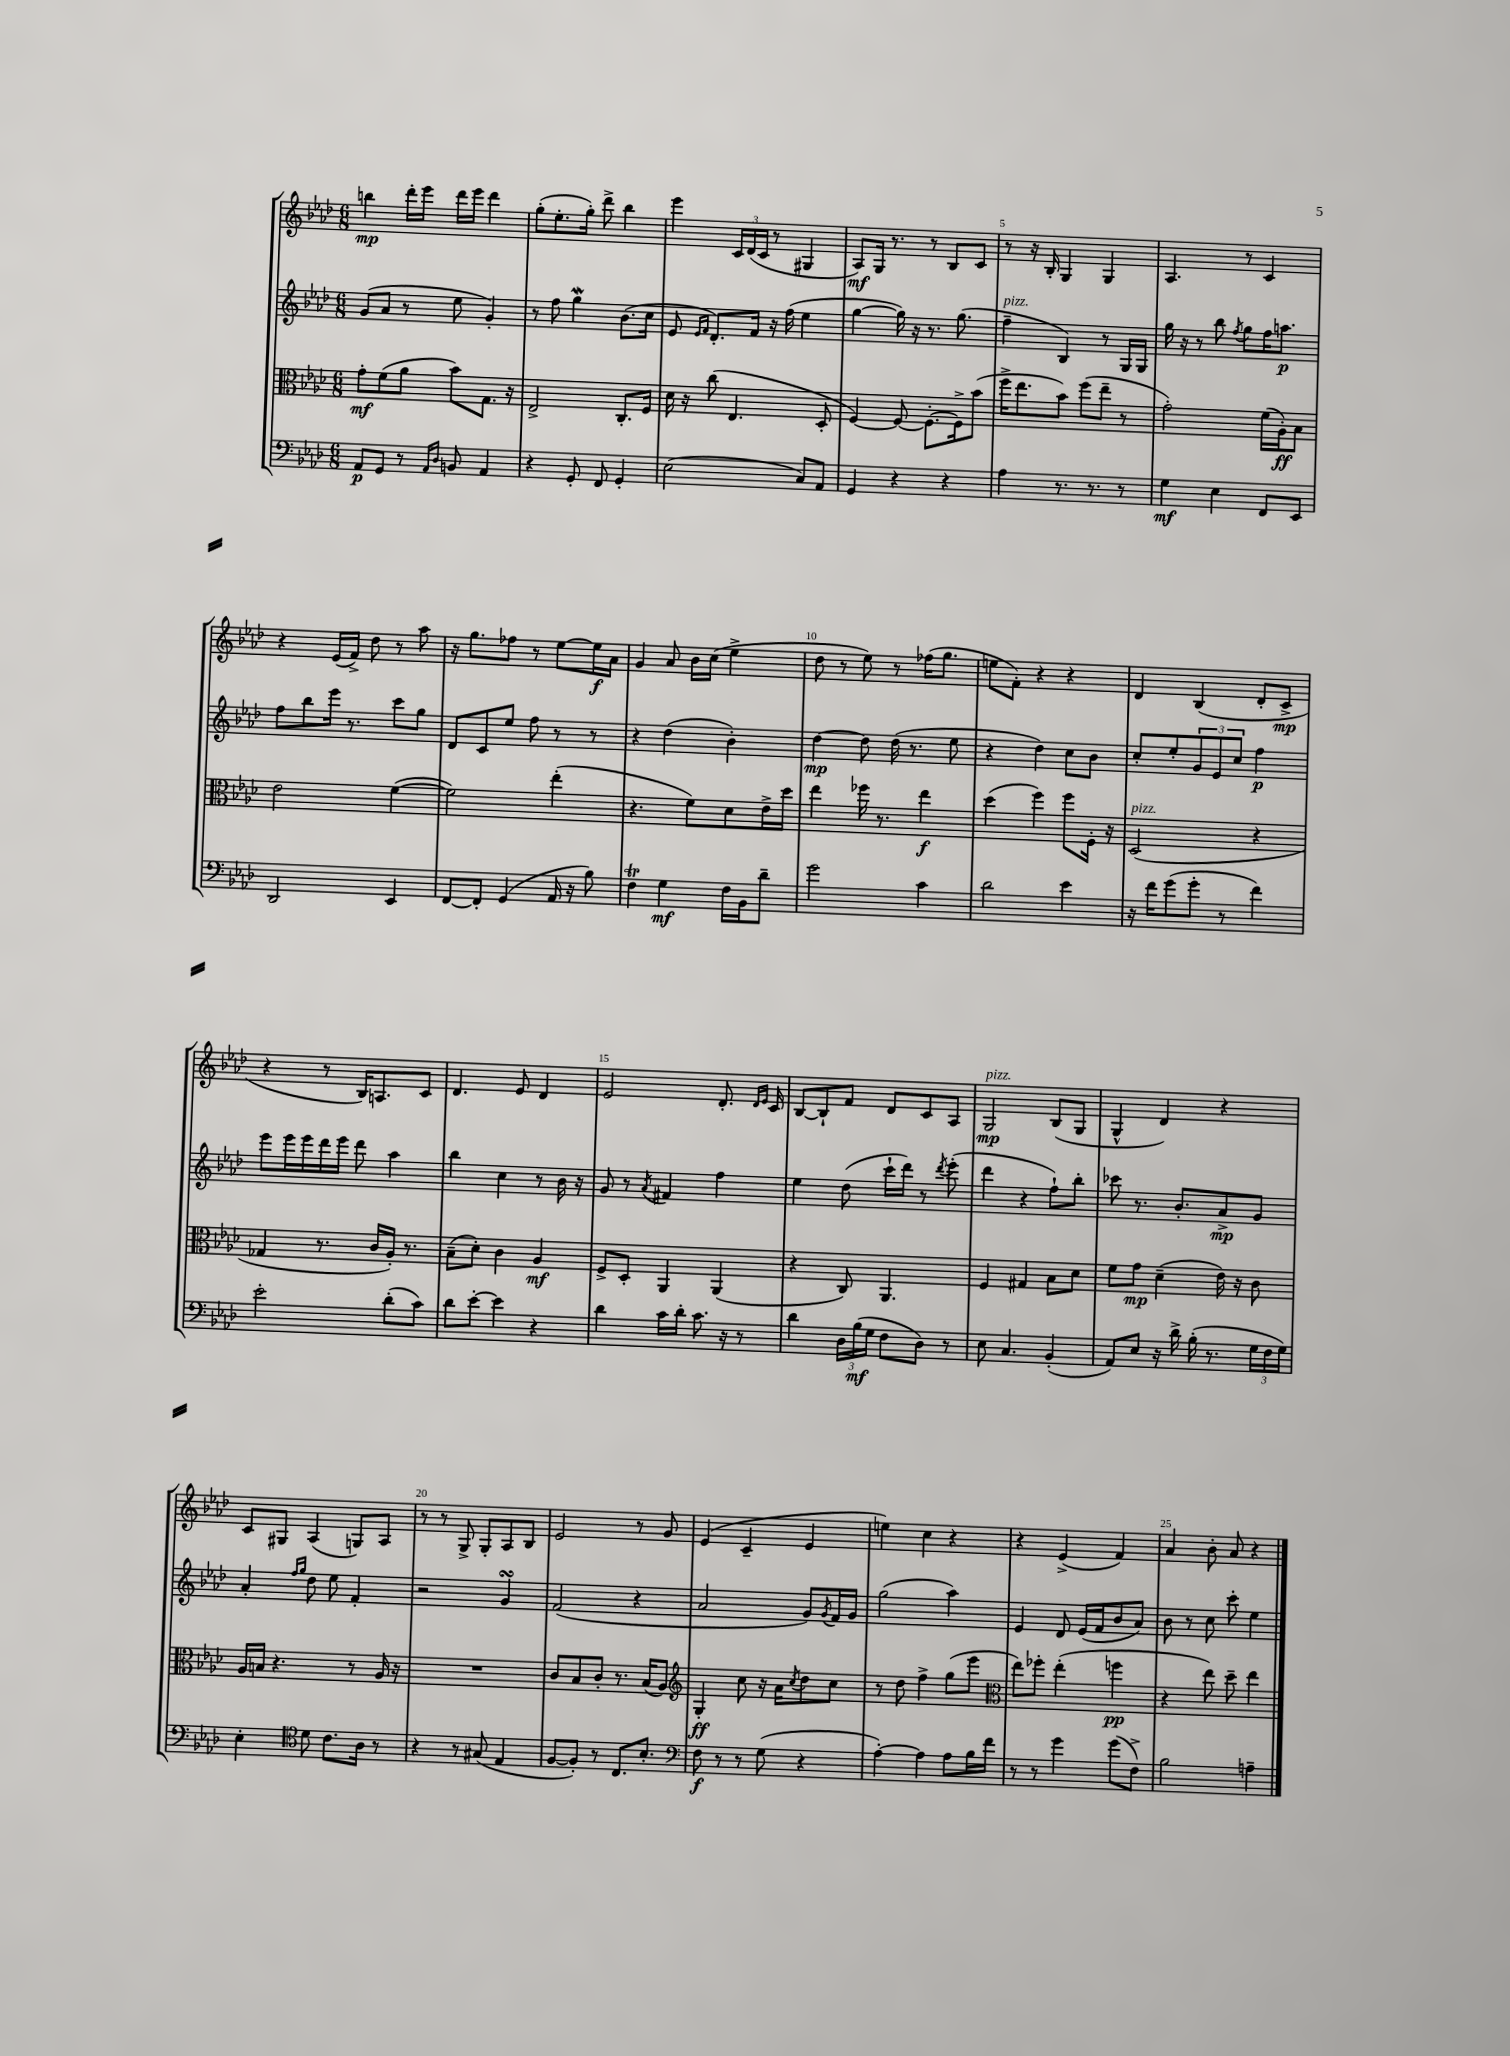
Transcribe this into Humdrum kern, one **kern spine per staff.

**kern	**dynam	**kern	**dynam	**kern	**dynam	**kern	**dynam
*part4	*part4	*part3	*part3	*part2	*part2	*part1	*part1
*staff4	*staff4	*staff3	*staff3	*staff2	*staff2	*staff1	*staff1
*clefF4	*	*clefC3	*	*clefG2	*	*clefG2	*
*k[b-e-a-d-]	*	*k[b-e-a-d-]	*	*k[b-e-a-d-]	*	*k[b-e-a-d-]	*
*M6/8	*	*M6/8	*	*M6/8	*	*M6/8	*
=1	=1	=1	=1	=1	=1	=1	=1
8AA-/L	p	8g'\L	mf	(8g/L	.	4bbn\	mp
8GG/J	.	(8f\	.	8a-/J	.	.	.
8r	.	8a-\J	.	8r	.	16ddd-'\LL	.
.	.	.	.	.	.	16eee-\JJ	.
16qqAA-/LL	.	.	.	.	.	.	.
16qqD-/JJ	.	.	.	.	.	.	.
8BBn/	.	8b-\L)	.	8ee-\	.	16ddd-\LL	.
.	.	.	.	.	.	16eee-\JJ	.
4AA-/	.	8.G\J	.	4g'/)	.	4ddd-\	.
.	.	16r	.	.	.	.	.
=2	=2	=2	=2	=2	=2	=2	=2
4r	.	2E-^/	.	8r	.	(8gg'\L	.
.	.	.	.	8ff\	.	8.ee-'\	.
8GG'/	.	.	.	4ggW\	.	.	.
.	.	.	.	.	.	16gg'\Jk)	.
8FF/	.	.	.	.	.	8ddd-^\	.
4GG'/	.	8.C'/L	.	(8.b-\L	.	4bb-\	.
.	.	16F/Jk	.	16cc\Jk	.	.	.
=3	=3	=3	=3	=3	=3	=3	=3
(2E-\	.	16d-\	.	8e-/	.	4eee-\	.
.	.	16r	.	.	.	.	.
.	.	.	.	16qqe-/LL	.	.	.
.	.	.	.	16qqf/JJ	.	.	.
.	.	(8cc\	.	8.d-'/L)	.	.	.
.	.	4.E-/	.	.	.	24c/LL	.
.	.	.	.	.	.	(24d-/	.
.	.	.	.	16f/Jk	.	.	.
.	.	.	.	.	.	24c/JJ	.
.	.	.	.	16r	.	8r	.
.	.	.	.	(16ff\	.	.	.
8C/L)	.	.	.	4ee-\	.	4G#X/	.
8AA-/J	.	8D-'/	.	.	.	.	.
=4	=4	=4	=4	=4	=4	=4	=4
4GG/	.	[4F/)	.	[4gg\	.	8A-/L)	mf
.	.	.	.	.	.	16G/Jk	.
.	.	.	.	.	.	8.r	.
4r	.	8F/_	.	16gg\])	.	.	.
.	.	.	.	16r	.	.	.
.	.	8.F'\L_	.	8.r	.	8r	.
4r	.	.	.	.	.	8B-/L	.
.	.	16F^\k]	.	(8.gg\	.	.	.
.	.	(8b-\J	.	.	.	8c/J	.
=5	=5	=5	=5	=5	=5	=5	=5
!	!	!	!	!LO:TX:a:i:t=pizz.	!	!	!
4A-\	.	16ff^\KL	.	4ff~\	.	8r	.
.	.	8.ee-\	.	.	.	.	.
.	.	.	.	.	.	16r	.
.	.	.	.	.	.	16B-'/	.
8.r	.	8b-\J)	.	4B-/)	.	4G/	.
.	.	(8ff\L	.	.	.	.	.
8.r	.	.	.	.	.	.	.
.	.	8ee-~\J	.	8r	.	4G/	.
8r	.	8r	.	16G/LL	.	.	.
.	.	.	.	16G/JJ	.	.	.
=6	=6	=6	=6	=6	=6	=6	=6
4G\	mf	2g'\)	.	16gg\	.	4.A-/	.
.	.	.	.	16r	.	.	.
.	.	.	.	8r	.	.	.
4E-\	.	.	.	8bb-\	.	.	.
.	.	.	.	8qff/	.	.	.
.	.	.	.	8gg\L	.	8r	.
8FF/L	.	(16f\LL	.	16ff\K	.	4c/	.
.	.	16A-'\J)	ff	8.aan\J	p	.	.
8EE-/J	.	8B-\J	.	.	.	.	.
!!LO:LB:g=z
=7	=7	=7	=7	=7	=7	=7	=7
2DD-/	.	2e-\	.	8ff\L	.	4r	.
.	.	.	.	8bb-\	.	.	.
.	.	.	.	16eee-\Jk	.	(16e-/LL	.
.	.	.	.	8.r	.	16f^/JJ)	.
.	.	.	.	.	.	8dd-\	.
4EE-/	.	([4f\	.	8ccc\L	.	8r	.
.	.	.	.	8gg\J	.	8aa-\	.
=8	=8	=8	=8	=8	=8	=8	=8
[8FF/L	.	2f\])	.	8d-/L	.	16r	.
.	.	.	.	.	.	8.gg\L	.
8FF'/J]	.	.	.	8c/	.	.	.
(4GG/	.	.	.	8ee-/J	.	8ff-X\J	.
.	.	.	.	8ff\	.	8r	.
16AA-/	.	(4ee-'\	.	8r	.	[8ee-\L	.
16r	.	.	.	.	.	.	.
8B-\)	.	.	.	8r	.	16ee-\L]	f
.	.	.	.	.	.	16a-\JJ	.
=9	=9	=9	=9	=9	=9	=9	=9
4FT\	.	4.r	.	4r	.	4g/	.
4G\	mf	.	.	(4dd-\	.	8a-/	.
.	.	8f\L)	.	.	.	16b-\LL	.
.	.	.	.	.	.	(16cc\JJ	.
16F\LL	.	8d-\	.	4b-'\)	.	4ee-^\	.
16BB-\J	.	.	.	.	.	.	.
8d-~\J	.	16e-^\L	.	.	.	.	.
.	.	16dd-\JJ	.	.	.	.	.
=10	=10	=10	=10	=10	=10	=10	=10
2g\	.	4ee-\	.	[4dd-\	mp	8dd-\	.
.	.	.	.	.	.	8r	.
.	.	16ff-X\	.	8dd-\]	.	8ee-\)	.
.	.	8.r	.	.	.	.	.
.	.	.	.	(16dd-\	.	8r	.
.	.	.	.	8.r	.	.	.
4c\	.	4ee-\	f	.	.	(16ff-X\KL	.
.	.	.	.	.	.	8.gg\J	.
.	.	.	.	8ee-\	.	.	.
=11	=11	=11	=11	=11	=11	=11	=11
2d-\	.	(4dd-\	.	4r	.	8een\L	.
.	.	.	.	.	.	8f'\J)	.
.	.	4ff\)	.	4dd-\)	.	4r	.
4e-\	.	8ff\L	.	8cc\L	.	4r	.
.	.	16F'\Jk	.	8b-\J	.	.	.
.	.	16r	.	.	.	.	.
=12	=12	=12	=12	=12	=12	=12	=12
!	!	!LO:TX:a:i:t=pizz.	!	!	!	!	!
16r	.	(2D-/	.	8cc'/L	.	4d-/	.
16f\KL	.	.	.	.	.	.	.
(8g\	.	.	.	8ee-'/	.	.	.
8g'\J	.	.	.	12g/	.	(4B-/	.
.	.	.	.	12e-/	.	.	.
8r	.	.	.	.	.	.	.
.	.	.	.	12cc/J	.	.	.
4f\)	.	4r	.	4ff\	p	8d-'/L	.
.	.	.	.	.	.	8c^/J	mp
!!LO:LB:g=z
=13	=13	=13	=13	=13	=13	=13	=13
2e-'\	.	4G-X/	.	8eee-\L	.	4r	.
.	.	.	.	16eee-\L	.	.	.
.	.	.	.	16eee-\	.	.	.
.	.	8.r	.	16ddd-\	.	8r	.
.	.	.	.	16eee-\JJ	.	.	.
.	.	.	.	8ddd-\	.	16B-/KL)	.
.	.	16c/LL	.	.	.	8.An/	.
(8d-'\L	.	16A-'/JJ)	.	4aa-\	.	.	.
.	.	8.r	.	.	.	.	.
8c\J)	.	.	.	.	.	8c/J	.
=14	=14	=14	=14	=14	=14	=14	=14
8d-\L	.	(8B-~\L	.	4bb-\	.	4.d-/	.
[8e-'\J	.	8d-'\J)	.	.	.	.	.
4e-\]	.	4c\	.	4cc\	.	.	.
.	.	.	.	.	.	8e-/	.
4r	.	4A-/	mf	8r	.	4d-/	.
.	.	.	.	16b-\	.	.	.
.	.	.	.	16r	.	.	.
=15	=15	=15	=15	=15	=15	=15	=15
4d-\	.	8F^/L	.	8g/	.	2e-/	.
.	.	8D-'/J	.	8r	.	.	.
.	.	.	.	8qa-/	.	.	.
16c\LL	.	4AA-/	.	4f#X/	.	.	.
16d-'\JJ	.	.	.	.	.	.	.
8.c\	.	.	.	.	.	.	.
.	.	(4AA-/	.	4ff\	.	8.d-'/	.
16r	.	.	.	.	.	.	.
8r	.	.	.	.	.	.	.
.	.	.	.	.	.	16qqd-/LL	.
.	.	.	.	.	.	16qqe-/JJ	.
.	.	.	.	.	.	16c/	.
=16	=16	=16	=16	=16	=16	=16	=16
4d-\	.	4r	.	4ee-\	.	[8B-/L	.
.	.	.	.	.	.	8B-`/]	.
24D-\LL	.	8C/)	.	(8dd-\	.	8f/J	.
(24B-\	mf	.	.	.	.	.	.
24G\JJ	.	.	.	.	.	.	.
8F\L	.	4.AA-/	.	16ccc`\LL	.	8d-/L	.
.	.	.	.	16ddd-\JJ)	.	.	.
8D-\J)	.	.	.	8r	.	8c/	.
.	.	.	.	8qddd-/	.	.	.
8r	.	.	.	(8eee-'\	.	8A-/J	.
=17	=17	=17	=17	=17	=17	=17	=17
!	!	!	!	!	!	!LO:TX:a:i:t=pizz.	!
8E-\	.	4F/	.	4ddd-\	.	2G/	mp
4.C/	.	.	.	.	.	.	.
.	.	4G#X/	.	4r	.	.	.
(4BB-'/	.	8B-\L	.	8ff`\L)	.	(8B-/L	.
.	.	8d-\J	.	8bb-'\J	.	8G/J	.
=18	=18	=18	=18	=18	=18	=18	=18
8AA-/L)	.	8f\L	.	8ccc-X\	.	4G^^/	.
8E-/J	.	8g\J	mp	8.r	.	.	.
16r	.	(4d-~\	.	.	.	4d-/)	.
16d-^\	.	.	.	8.b-'/L	.	.	.
(16B-'\	.	.	.	.	.	.	.
8.r	.	.	.	.	.	.	.
.	.	16e-\)	.	8a-^/	mp	4r	.
.	.	16r	.	.	.	.	.
24G\LL	.	8c\	.	8g/J	.	.	.
24F\	.	.	.	.	.	.	.
24G\JJ)	.	.	.	.	.	.	.
!!LO:LB:g=z
=19	=19	=19	=19	=19	=19	=19	=19
4E-'\	.	16A-/LL	.	4a-'/	.	8c/L	.
.	.	16Bn/JJ	.	.	.	.	.
.	.	4.r	.	.	.	8G#X/J	.
*clefC4	*	*	*	*	*	*	*
.	.	.	.	16qqff/LL	.	.	.
.	.	.	.	16qqgg/JJ	.	.	.
8d-\	.	.	.	8dd-\	.	(4A-/	.
8.c\L	.	.	.	8ee-\	.	.	.
.	.	8r	.	4f'/	.	8Gn/L)	.
16A-\Jk	.	.	.	.	.	.	.
8r	.	16A-/	.	.	.	8A-/J	.
.	.	16r	.	.	.	.	.
=20	=20	=20	=20	=20	=20	=20	=20
4r	.	2.r	.	2r	.	8r	.
.	.	.	.	.	.	8r	.
8r	.	.	.	.	.	8G^/	.
(8G#X/	.	.	.	.	.	8G'/L	.
4E-/	.	.	.	4gsSsS/	.	8A-/	.
.	.	.	.	.	.	8B-/J	.
=21	=21	=21	=21	=21	=21	=21	=21
[8F/L	.	8c/L	.	(2f/	.	2e-/	.
8F'/J])	.	8B-/	.	.	.	.	.
8r	.	8c'/J	.	.	.	.	.
8.C/L	.	8.r	.	.	.	.	.
.	.	.	.	4r	.	8r	.
8.B-'/J	.	(16B-/KL	.	.	.	.	.
.	.	8A-/J)	.	.	.	8g/	.
=22	=22	=22	=22	=22	=22	=22	=22
*clefF4	*	*clefG2	*	*	*	*	*
8F\	f	4G'/	ff	2a-/	.	(4e-/	.
8r	.	.	.	.	.	.	.
8r	.	8cc\	.	.	.	4c~/	.
(8G\	.	16r	.	.	.	.	.
.	.	16a-\KL	.	.	.	.	.
.	.	8qcc/	.	.	.	.	.
4r	.	8dd-\	.	8g/L)	.	4e-/	.
.	.	.	.	8qg/	.	.	.
.	.	8cc\J	.	16f/L	.	.	.
.	.	.	.	16g/JJ	.	.	.
=23	=23	=23	=23	=23	=23	=23	=23
[4A-'\)	.	8r	.	(2gg\	.	4een\)	.
.	.	8dd-\	.	.	.	.	.
4A-\]	.	4ff^\	.	.	.	4cc\	.
8A-\L	.	(8gg\L	.	4aa-\)	.	4r	.
16B-\L	.	8eee-\J	.	.	.	.	.
16f\JJ	.	.	.	.	.	.	.
=24	=24	=24	=24	=24	=24	=24	=24
*	*	*clefC3	*	*	*	*	*
8r	.	8ee-\L)	.	4e-/	.	4r	.
8r	.	8ff-X'\J	.	.	.	.	.
4g\	.	(4ee-'\	.	8d-/	.	(4e-^/	.
.	.	.	.	(16e-/LL	.	.	.
.	.	.	.	16f/J	.	.	.
(8g\L	.	4ffn\	pp	8b-/	.	4f/)	.
8F^\J)	.	.	.	8a-/J)	.	.	.
=25	=25	=25	=25	=25	=25	=25	=25
2B-\	.	4r	.	8b-\	.	4a-/	.
.	.	.	.	8r	.	.	.
.	.	8ee-\)	.	8cc\	.	8b-'\	.
.	.	8dd-~\	.	8ccc'\	.	8a-/	.
4An~\	.	4ee-\	.	4ee-\	.	4r	.
==	==	==	==	==	==	==	==
*-	*-	*-	*-	*-	*-	*-	*-
